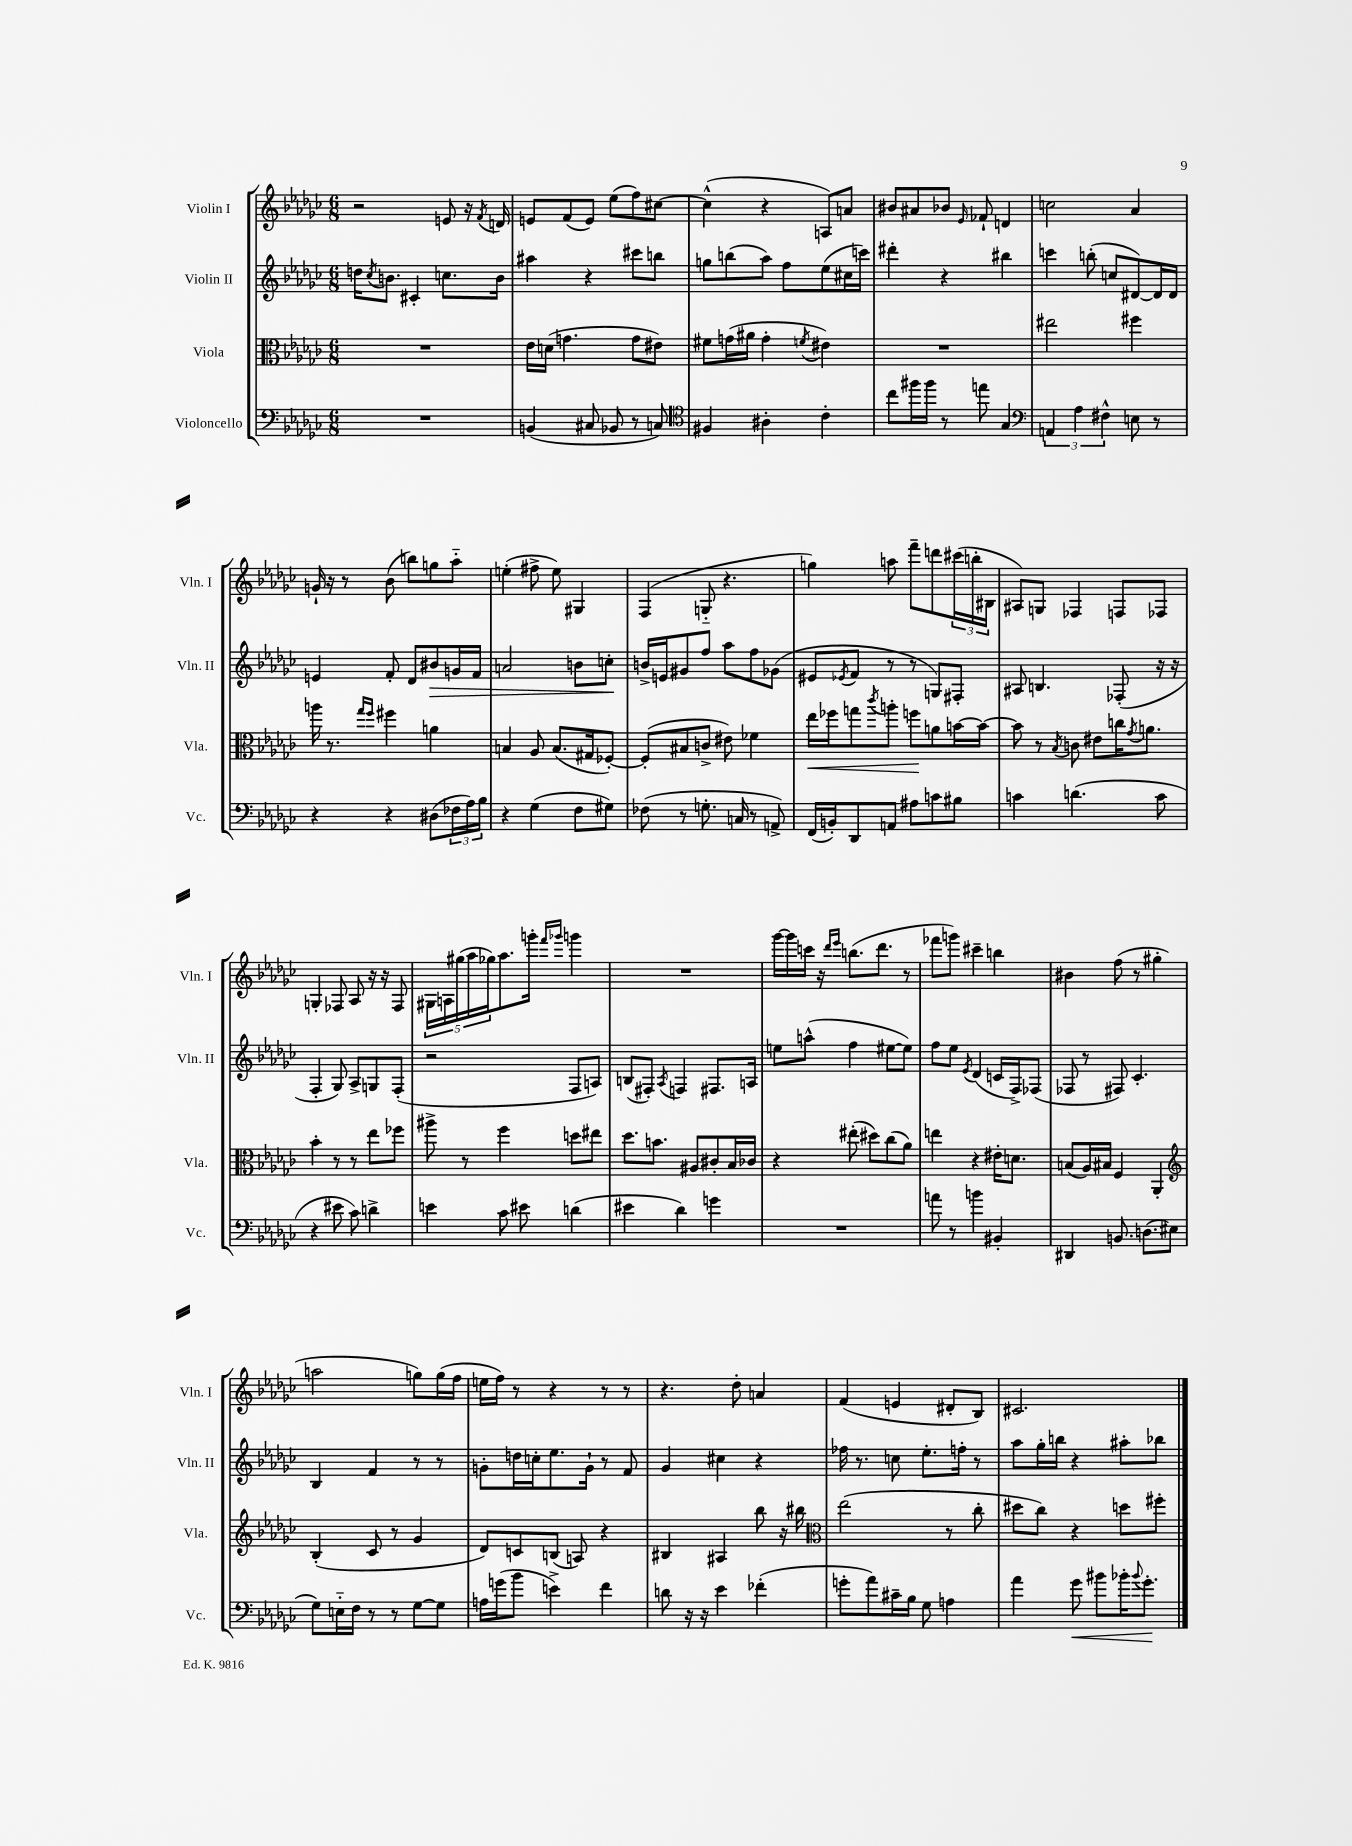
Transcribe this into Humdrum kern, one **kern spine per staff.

**kern	**dynam	**kern	**dynam	**kern	**dynam	**kern
*part4	*part4	*part3	*part3	*part2	*part2	*part1
*staff4	*staff4	*staff3	*staff3	*staff2	*staff2	*staff1
*I"Violoncello	*	*I"Viola	*	*I"Violin II	*	*I"Violin I
*I'Vc.	*	*I'Vla.	*	*I'Vln. II	*	*I'Vln. I
*clefF4	*	*clefC3	*	*clefG2	*	*clefG2
*k[b-e-a-d-g-c-]	*	*k[b-e-a-d-g-c-]	*	*k[b-e-a-d-g-c-]	*	*k[b-e-a-d-g-c-]
*M6/8	*	*M6/8	*	*M6/8	*	*M6/8
=1	=1	=1	=1	=1	=1	=1
2.r	.	2.r	.	16ddn\KL	.	2r
.	.	.	.	8qcc-/	.	.
.	.	.	.	8.bn\J	.	.
.	.	.	.	4c#X'/	.	.
.	.	.	.	8.ccn\L	.	8en/
.	.	.	.	.	.	16r
.	.	.	.	.	.	8qf/
.	.	.	.	16b\Jk	.	16dn/
=2	=2	=2	=2	=2	=2	=2
(4BBn/	.	16e-\LL	.	4aa#X\	.	8en/L
.	.	(16dn\JJ	.	.	.	.
.	.	4.gn\	.	.	.	(8f/
8C#X/	.	.	.	4r	.	8e/J)
8BB-X/	.	.	.	.	.	(8ee-\L
8r	.	8g\L	.	8ccc#X\L	.	8ff\)
8Cn/)	.	8e#X\J)	.	8bbn\J	.	[8cc#X\J
=3	=3	=3	=3	=3	=3	=3
*clefC4	*	*	*	*	*	*
4F#X/	.	8f#X\L	.	8ggn\L	.	(4cc#^^\]
.	.	(16gn\L	.	(8bbn\	.	.
.	.	16a#X\JJ	.	.	.	.
4A#X'\	.	4g'\	.	8aa-\J)	.	4r
.	.	.	.	8ff\L	.	.
.	.	8qfn/	.	.	.	.
4c-'\	.	4e#X\)	.	(8ee-\	.	8An/L)
.	.	.	.	16cc#X\L	.	8an/J
.	.	.	.	16cccn\JJ)	.	.
=4	=4	=4	=4	=4	=4	=4
8cc-\L	.	2.r	.	4ddd#X'\	.	8b#X/L
16ff#X\L	.	.	.	.	.	8a#X/
16ff#\JJ	.	.	.	.	.	.
8r	.	.	.	4r	.	8b-X/J
.	.	.	.	.	.	16qqe-/
8een\	.	.	.	.	.	8f-X`/
4G-/	.	.	.	4bb#X\	.	4dn/
=5	=5	=5	=5	=5	=5	=5
*clefF4	*	*	*	*	*	*
6AAn/	.	2ee#X\	.	4cccn\	.	2ccn\
6A-\	.	.	.	.	.	.
.	.	.	.	(8bbn'\	.	.
6F#X^^\	.	.	.	.	.	.
.	.	.	.	8ccn/L	.	.
8En\	.	4ff#X\	.	[8d#X/)	.	4a-/
8r	.	.	.	16d#/L]	.	.
.	.	.	.	16d#/JJ	.	.
!!LO:LB:g=z
=6	=6	=6	=6	=6	=6	=6
4r	.	16aan\	.	4en/	.	16gn`/
.	.	8.r	.	.	.	16r
.	.	.	.	.	.	8r
.	.	16qqgg-/LL	.	.	.	.
.	.	16qqff/JJ	.	.	.	.
4r	.	4ff#X\	.	8f'/	.	(8b-\
.	.	.	.	8d-/L	.	8bbn\L)
!	!	!	!	!	!LO:HP:b	!
(8D#X\L	.	4an\	.	8b#X/	>	8ggn\
24F-X\L	.	.	.	16gn/L	.	8aa-\J
24A-\)	.	.	.	.	.	.
.	.	.	.	16f/JJ	.	.
24B-\JJ	.	.	.	.	.	.
=7	=7	=7	=7	=7	=7	=7
4r	.	4Bn/	.	2an/	.	(4een'\
(4G-\	.	8A-/	.	.	.	8ff#X^\
.	.	(8.B/L	.	.	.	8ee\)
8F\L	.	.	.	8bn\L	.	4G#X/
.	.	16G#X/k	.	.	.	.
8G#X\J)	.	[8F-X'/J)	.	8ccn'\J	.	.
.	.	.	.	.	]	.
=8	=8	=8	=8	=8	=8	=8
(8F-X\	.	(8F-'/L]	.	16bn^/LL	.	(4F/
.	.	.	.	16en/J	.	.
8r	.	8B#X/	.	8g#X/	.	.
8.Gn'\	.	8cn^/J	.	8ff/J	.	8Gn/
.	.	8e#X\)	.	8aa-\L	.	4.r
16Cn/	.	.	.	.	.	.
8r	.	4f-X\	.	8ff\	.	.
8AAn^/)	.	.	.	(8g-X\J	.	.
=9	=9	=9	=9	=9	=9	=9
!	!	!	!LO:HP:b	!	!	!
(16FF/LL	.	16ee-\LL	<	8e#X/L	.	4ggn\)
16BBn'/J)	.	16ff-X\J	.	.	.	.
.	.	.	.	8qe-X/	.	.
8DD-/	.	8ggn\	.	8f/J	.	.
.	.	8qccc-/	.	.	.	.
8AAn/J	.	8aan'\J	.	8r	.	8aan\
8A#X\L	.	8ffn\L	.	8r	.	8fff~\L
8cn\	.	8an\	[	8Gn/L)	.	8dddn\
8B#X\J	.	[16bn\L	.	8F#X'/J	.	(24ccc#X\L
.	.	.	.	.	.	24bbn'\
.	.	16b\JJ_	.	.	.	.
.	.	.	.	.	.	24B#X\JJ
=10	=10	=10	=10	=10	=10	=10
4cn\	.	8b\]	.	8A#X/	.	8A#X/L)
.	.	8r	.	4.Bn/	.	8Gn/J
.	.	8qB-/	.	.	.	.
(4.dn\	.	8cn\	.	.	.	4F-X/
.	.	8e#X\L	.	.	.	.
.	.	16ccn\K	.	(8F-X'/	.	8Fn/L
.	.	8qg-/	.	.	.	.
.	.	8.an\J	.	.	.	.
8c\	.	.	.	16r	.	8F-X/J
.	.	.	.	16r	.	.
!!LO:LB:g=z
=11	=11	=11	=11	=11	=11	=11
4r	.	4b-'\	.	4F'/	.	4Gn'/
8e#X\	.	8r	.	8G-/)	.	8F-X/
8c-\)	.	8r	.	8A-^/L	.	8A-/
4dn^\	.	8ee-\L	.	8Gn/	.	16r
.	.	.	.	.	.	16r
.	.	8ff-X\J	.	(8F'/J	.	8F-/
=12	=12	=12	=12	=12	=12	=12
4en\	.	8aa#X^\	.	2r	.	20G#X\LL
.	.	.	.	.	.	20An\
.	.	.	.	.	.	(20gg#X\
.	.	8r	.	.	.	.
.	.	.	.	.	.	20aa-\
.	.	.	.	.	.	20gg-X\J)
8c-\	.	4ff\	.	.	.	8.aa-\
8e#X\	.	.	.	.	.	.
.	.	.	.	.	.	16gggn'\Jk
.	.	.	.	.	.	16qqfff/LL
.	.	.	.	.	.	16qqggg-X/JJ
(4dn\	.	8ddn\L	.	8F/L	.	4gggn\
.	.	8ee#X\J	.	8An/J)	.	.
=13	=13	=13	=13	=13	=13	=13
4e#X\	.	8.dd-\L	.	(8Bn/L	.	2.r
.	.	.	.	8F#X'/J)	.	.
.	.	8.bn\J	.	.	.	.
.	.	.	.	8qA-/	.	.
4d-\)	.	.	.	4Fn/	.	.
.	.	8A#X/L	.	.	.	.
4gn\	.	8c#X'/	.	8.F#X/L	.	.
.	.	16B-/L	.	.	.	.
.	.	16c-X/JJ	.	16An/Jk	.	.
=14	=14	=14	=14	=14	=14	=14
2.r	.	4r	.	8een\L	.	[16ggg-\LL
.	.	.	.	.	.	16ggg-\]
.	.	.	.	(8aan^^\J	.	16cccn\JJ
.	.	.	.	.	.	16r
.	.	.	.	.	.	16qqddd-/LL
.	.	.	.	.	.	16qqeee-/JJ
.	.	(8ee#X'\	.	4ff\	.	(8.bbn\L
.	.	8dd#X\L)	.	.	.	.
.	.	.	.	.	.	8.ddd-\J
.	.	(8cc-\	.	[8ee#X\L	.	.
.	.	8a-\J)	.	8ee#\J])	.	8r
=15	=15	=15	=15	=15	=15	=15
8an\	.	4een\	.	8ff\L	.	8fff-X\L
8r	.	.	.	8ee-\J	.	8gggn\J)
.	.	.	.	8qe-/	.	.
4bn\	.	4r	.	(4d-/	.	4ccc#X~\
4BB#X'/	.	16e#X'\KL	.	16cn/LL	.	4bbn\
.	.	8.dn\J	.	16F^/J)	.	.
.	.	.	.	(8F-X/J	.	.
=16	=16	=16	=16	=16	=16	=16
4DD#X/	.	(8Bn/L	.	8F-X/	.	4b#X\
.	.	16A-/L)	.	8r	.	.
.	.	16B#X/JJ	.	.	.	.
8.BBn/	.	4F/	.	8F#X/)	.	(8ff\
.	.	.	.	4.c-'/	.	8r
(8.Dn\L	.	.	.	.	.	.
.	.	4AA-'/	.	.	.	4gg#X'\
8E#X\J	.	.	.	.	.	.
!!LO:LB:g=z
=17	=17	=17	=17	=17	=17	=17
*	*	*clefG2	*	*	*	*
8G-\L)	.	(4B-'/	.	4B-/	.	2aan\
16En\L	.	.	.	.	.	.
16F\JJ	.	.	.	.	.	.
8r	.	8c-/	.	4f/	.	.
8r	.	8r	.	.	.	.
[8G-\L	.	4g-/	.	8r	.	8ggn\L)
8G-\J]	.	.	.	8r	.	(16gg\L
.	.	.	.	.	.	16ff\JJ
=18	=18	=18	=18	=18	=18	=18
16An\LL	.	8d-/L)	.	8gn'\L	.	16een\LL
(16gn\J	.	.	.	.	.	16ff\JJ)
8b-\J	.	8cn/	.	16ddn\L	.	8r
.	.	.	.	16ccn'\J	.	.
4en^\)	.	(8Bn/J	.	8.ee-\	.	4r
.	.	8An/)	.	.	.	.
.	.	.	.	16g`\Jk	.	.
4f\	.	4r	.	8r	.	8r
.	.	.	.	8f/	.	8r
=19	=19	=19	=19	=19	=19	=19
8dn\	.	4B#X/	.	4g-/	.	4.r
16r	.	.	.	.	.	.
16r	.	.	.	.	.	.
4e-\	.	4A#X/	.	4cc#X\	.	.
.	.	.	.	.	.	8dd-'\
(4f-X'\	.	8bb-\	.	4r	.	4an/
.	.	16r	.	.	.	.
.	.	16bb#X\	.	.	.	.
=20	=20	=20	=20	=20	=20	=20
*	*	*clefC3	*	*	*	*
8gn'\L	.	(2ee-\	.	16ff-X\	.	(4f/
.	.	.	.	8.r	.	.
8a-\)	.	.	.	.	.	.
16c#X~\L	.	.	.	8ccn\	.	4en/
16B-\JJ	.	.	.	.	.	.
8G-\	.	.	.	8.ee-'\L	.	.
4An\	.	8r	.	.	.	8d#X'/L
.	.	.	.	16ffn'\Jk	.	.
.	.	8cc-'\	.	8r	.	8B-/J)
=21	=21	=21	=21	=21	=21	=21
4a-\	.	8dd#X\L	.	8aa-\L	.	2.c#X/
.	.	8cc-\J)	.	16gg-'\L	.	.
.	.	.	.	16bbn\JJ	.	.
!	!LO:HP:b	!	!	!	!	!
8g-\	<	4r	.	4r	.	.
8b#X\L	.	.	.	.	.	.
16b-X'\K	.	8ddn\L	.	8aa#X'\L	.	.
8qqb-/	.	.	.	.	.	.
8.g-'\J	.	.	.	.	.	.
.	.	8ff#X'\J	.	8bb-X\J	.	.
.	[	.	.	.	.	.
==	==	==	==	==	==	==
*-	*-	*-	*-	*-	*-	*-
